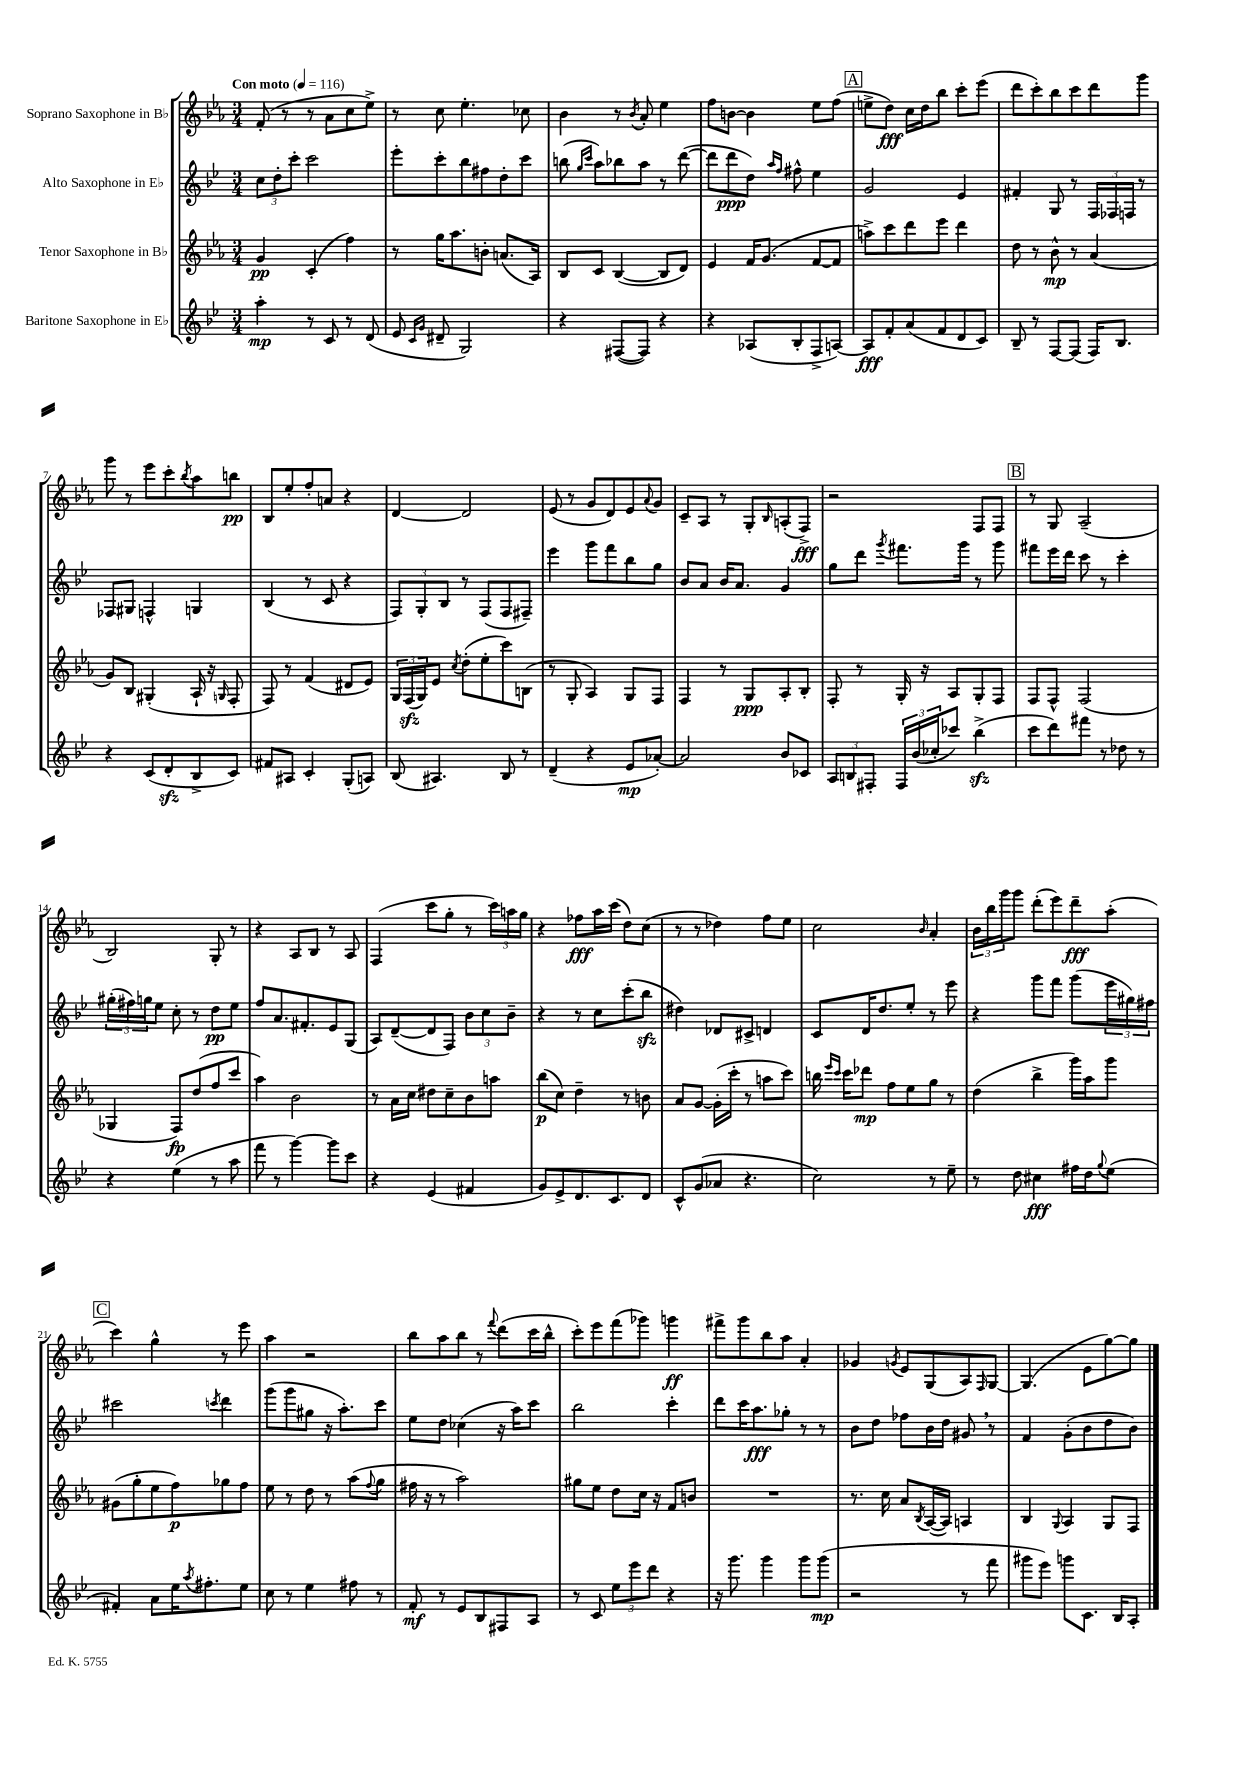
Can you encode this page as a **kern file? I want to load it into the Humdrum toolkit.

**kern	**dynam	**kern	**dynam	**kern	**dynam	**kern	**dynam
*part4	*part4	*part3	*part3	*part2	*part2	*part1	*part1
*staff4	*staff4	*staff3	*staff3	*staff2	*staff2	*staff1	*staff1
*I"Baritone Saxophone in E♭	*	*I"Tenor Saxophone in B♭	*	*I"Alto Saxophone in E♭	*	*I"Soprano Saxophone in B♭	*
*clefG2	*	*clefG2	*	*clefG2	*	*clefG2	*
*k[b-e-]	*	*k[b-e-a-]	*	*k[b-e-]	*	*k[b-e-a-]	*
*M3/4	*	*M3/4	*	*M3/4	*	*M3/4	*
*MM116	*	*MM116	*	*MM116	*	*MM116	*
=1	=1	=1	=1	=1	=1	=1	=1
!	!	!	!	!	!	!LO:TX:a:B:t=Con moto	!
4aa'\	mp	4g/	pp	12cc\L	.	(8f'/	.
.	.	.	.	12dd'\	.	.	.
.	.	.	.	.	.	8r	.
.	.	.	.	12ccc'\J	.	.	.
8r	.	(4c'/	.	2ccc\	.	8r	.
8c/	.	.	.	.	.	8a-\L	.
8r	.	4ff\)	.	.	.	8cc\	.
(8d/	.	.	.	.	.	8ee-^\J)	.
=2	=2	=2	=2	=2	=2	=2	=2
8e-/	.	8r	.	8eee-'\L	.	8r	.
16qqc/LL	.	.	.	.	.	.	.
16qqg/JJ	.	.	.	.	.	.	.
8d#X~/	.	16gg\KL	.	8ccc'\	.	8cc\	.
.	.	8.aa-\	.	.	.	.	.
2G/)	.	.	.	8bb-\	.	4.ee-'\	.
.	.	8bn'\J	.	8ff#X\	.	.	.
.	.	(8.an/L	.	8dd'\	.	.	.
.	.	.	.	8ccc\J	.	8cc-X\	.
.	.	16A-/Jk)	.	.	.	.	.
=3	=3	=3	=3	=3	=3	=3	=3
4r	.	8B-/L	.	(8bbn\	.	4b-\	.
.	.	.	.	16qqgg/LL	.	.	.
.	.	.	.	16qqccc/JJ	.	.	.
.	.	8c/J	.	8aa\L)	.	.	.
([8F#X/L	.	([4B-/	.	8bb-X\	.	8r	.
.	.	.	.	.	.	8qb-/	.
8F#/J])	.	.	.	8aa\J	.	8a-'/	.
4r	.	8B-/L]	.	8r	.	4ee-\	.
.	.	8d/J)	.	([8ddd\	.	.	.
=4	=4	=4	=4	=4	=4	=4	=4
4r	.	4e-/	.	8ddd\L]	.	8ff\L	.
.	.	.	.	8ddd\	ppp	[8bn\J	.
(8A-X/L	.	16f/KL	.	8dd\J)	.	4b\]	.
.	.	(8.g/J	.	.	.	.	.
.	.	.	.	16qqaa/LL	.	.	.
.	.	.	.	16qqff/JJ	.	.	.
8B-'/	.	.	.	8ff#X^^\	.	.	.
8F^/	.	[8f/L	.	4ee-\	.	8ee-\L	.
[8An/J)	.	8f/J]	.	.	.	(8ff\J	.
!!LO:REH:place=s1:t=A
=5	=5	=5	=5	=5	=5	=5	=5
8A/L]	fff	8aan^\L)	.	2g/	.	8een^\L	.
8f'/	.	8ccc\	.	.	.	8dd\J)	fff
(8a/	.	8ddd\	.	.	.	16cc\LL	.
.	.	.	.	.	.	16dd\J	.
8f/	.	8eee-\J	.	.	.	8bb-\J	.
8d/	.	4ddd\	.	4e-/	.	8ccc'\L	.
8c/J)	.	.	.	.	.	(8eee-\J	.
=6	=6	=6	=6	=6	=6	=6	=6
8B-~/	.	8dd\	.	4f#X'/	.	8ddd\L	.
8r	.	8r	.	.	.	8ccc'\)	.
[8F/L	.	8b-^^\	mp	8G/	.	8bb-\	.
(8F/J]	.	8r	.	8r	.	8ccc\	.
16F/KL)	.	(4a-/	.	24F/LL	.	8ddd\	.
.	.	.	.	24F-X/	.	.	.
8.B-/J	.	.	.	.	.	.	.
.	.	.	.	24Fn/JJ	.	.	.
.	.	.	.	8r	.	8ggg\J	.
!!LO:LB:g=z
=7	=7	=7	=7	=7	=7	=7	=7
4r	.	8g/L)	.	8F-X/L	.	8ggg\	.
.	.	8B-/J	.	8G#X/J	.	8r	.
(8c/L	.	(4G#X'/	.	4Fn^^/	.	8eee-\L	.
8dzz'/	.	.	.	.	.	8ccc'\	.
.	.	.	.	.	.	8qbb-/	.
8B-^/	.	16A-`/	.	4Gn/	.	8aa-\	.
.	.	16r	.	.	.	.	.
.	.	16qqGn/	.	.	.	.	.
8c/J)	.	8F'/	.	.	.	8bbn\J	pp
=8	=8	=8	=8	=8	=8	=8	=8
8f#X/L	.	8F/)	.	(4B-/	.	8B-/L	.
8A#X/J	.	8r	.	.	.	8ee-'/	.
4c'/	.	(4f/	.	8r	.	8ff'/	.
.	.	.	.	8c/	.	8an/J	.
(8G'/L	.	8d#X/L	.	4r	.	4r	.
8An/J)	.	8e-/J)	.	.	.	.	.
=9	=9	=9	=9	=9	=9	=9	=9
(8B-/	.	24G/LL	.	12F/L)	.	[4d/	.
.	.	(24Fzz/	.	.	.	.	.
.	.	24G/J)	.	12G'/	.	.	.
4.A#X/)	.	8e-/J	.	.	.	.	.
.	.	.	.	12B-/J	.	.	.
.	.	8qcc/	.	.	.	.	.
.	.	(8dd'\L	.	8r	.	2d/]	.
.	.	8ee-'\	.	(8F/L	.	.	.
8B-/	.	8ccc\)	.	8F/	.	.	.
8r	.	(8Bn\J	.	8F#X~/J)	.	.	.
=10	=10	=10	=10	=10	=10	=10	=10
(4d~/	.	8r	.	4eee-\	.	(8e-/	.
.	.	8G'/	.	.	.	8r	.
4r	.	4A-/)	.	8ggg\L	.	8g/L	.
.	.	.	.	8fff\	.	8d/)	.
8e-/L	mp	8G/L	.	8bb-\	.	8e-/	.
.	.	.	.	.	.	8qqa-/	.
[8a-X'/J)	.	8F/J	.	8gg\J	.	8g/J	.
=11	=11	=11	=11	=11	=11	=11	=11
2a-/]	.	4F/	.	8b-/L	.	8c~/L	.
.	.	.	.	8a/J	.	8A-/J	.
.	.	8r	.	16b-/KL	.	8r	.
.	.	.	.	8.a/J	.	.	.
.	.	8G/L	ppp	.	.	8G'/L	.
.	.	.	.	.	.	16qqB-/	.
8b-/L	.	8A-'/	.	4g/	.	(8An'/	.
8c-X/J	.	8B-'/J	.	.	.	8F^/J)	fff
=12	=12	=12	=12	=12	=12	=12	=12
12A/L	.	8F'/	.	8gg\L	.	2r	.
12Bn/	.	.	.	.	.	.	.
.	.	8r	.	8ddd\J	.	.	.
12F#X'/J	.	.	.	.	.	.	.
.	.	.	.	8qggg/	.	.	.
24F#/LL	.	16G'/	.	8.fff#X\L	.	.	.
(24b-/	.	.	.	.	.	.	.
.	.	16r	.	.	.	.	.
24cc-X'/J	.	.	.	.	.	.	.
8ccc-X/J)	.	8A-/L	.	.	.	.	.
.	.	.	.	16ggg\Jk	.	.	.
(4bb-zz^\	.	8G'/	.	8r	.	8F/L	.
.	.	8F/J	.	8ggg\	.	8F/J	.
!!LO:REH:place=s1:t=B
=13	=13	=13	=13	=13	=13	=13	=13
8ccc\L	.	8F/L	.	8fff#X\L	.	8r	.
8ddd\)	.	8F^^/J	.	16eee-\L	.	8G/	.
.	.	.	.	16ddd\JJ	.	.	.
8fff#X\J	.	(2F/	.	8ccc\	.	(2A-~/	.
8r	.	.	.	8r	.	.	.
8dd-X\	.	.	.	4ccc'\	.	.	.
8r	.	.	.	.	.	.	.
!!LO:LB:g=z
=14	=14	=14	=14	=14	=14	=14	=14
4r	.	4G-X/	.	(24gg#X'\LL	.	2B-/)	.
.	.	.	.	24ff#X\)	.	.	.
.	.	.	.	24ggn\J	.	.	.
.	.	.	.	8ee-\J	.	.	.
(4ee-\	.	8F/L)	fp	8cc'\	.	.	.
.	.	(8dd/	.	8r	.	.	.
8r	.	8ff/	.	8dd\L	pp	8G'/	.
8aa\	.	8ccc/J	.	8ee-\J	.	8r	.
=15	=15	=15	=15	=15	=15	=15	=15
8fff\	.	4aa-\)	.	8ff/L	.	4r	.
8r	.	.	.	8.a/	.	.	.
[4ggg\)	.	2b-\	.	.	.	8A-/L	.
.	.	.	.	8.f#X'/	.	.	.
.	.	.	.	.	.	8B-/J	.
8ggg\L]	.	.	.	8e-/	.	8r	.
8ccc\J	.	.	.	(8G/J	.	8A-/	.
=16	=16	=16	=16	=16	=16	=16	=16
4r	.	8r	.	8A/L)	.	(4F/	.
.	.	16a-\LL	.	([8d~/	.	.	.
.	.	16cc\JJ	.	.	.	.	.
(4e-/	.	8dd#X\L	.	8d/]	.	8ccc\L	.
.	.	8cc~\	.	8F/J)	.	8gg'\J	.
4f#X/	.	8b-\	.	12b-\L	.	8r	.
.	.	.	.	12cc\	.	.	.
.	.	8aan\J	.	.	.	24ccc\LL)	.
.	.	.	.	12b-~\J	.	24aan\	.
.	.	.	.	.	.	24gg\JJ	.
=17	=17	=17	=17	=17	=17	=17	=17
8g/L)	.	(8bb-\L	p	4r	.	4r	.
8e-^/	.	8cc\J)	.	.	.	.	.
8.d/	.	4dd~\	.	8r	.	8ff-X\L	fff
.	.	.	.	8cc\L	.	16aa-\L	.
8.c/	.	.	.	.	.	(16ccc\JJ	.
.	.	8r	.	(8ccc'\	.	8dd\L)	.
8d/J	.	8bn\	.	8bb-zz\J	.	(8cc\J	.
=18	=18	=18	=18	=18	=18	=18	=18
8c^^/L	.	8a-/L	.	4dd#X\)	.	8r	.
(8g/	.	[8g/J	.	.	.	8r	.
8a-X/J	.	(16g'\LL]	.	8d-X/L	.	4dd-X\)	.
.	.	16ccc'\JJ	.	.	.	.	.
4.r	.	8r	.	8c#X^/J	.	.	.
.	.	8aan\L	.	4dn/	.	8ff\L	.
.	.	8ccc\J)	.	.	.	8ee-\J	.
=19	=19	=19	=19	=19	=19	=19	=19
2cc\)	.	16bbn\	.	8c/L	.	2cc\	.
.	.	16qqeee-/LL	.	.	.	.	.
.	.	16qqccc/JJ	.	.	.	.	.
.	.	16ccc\KL	.	.	.	.	.
.	.	8ddd-X\J	mp	16d/K	.	.	.
.	.	.	.	8.dd/	.	.	.
.	.	8ff\L	.	.	.	.	.
.	.	8ee-\	.	8ee-'/J	.	.	.
.	.	.	.	.	.	16qqb-/	.
8r	.	8gg\J	.	8r	.	4a-'/	.
8ee-~\	.	8r	.	8eee-\	.	.	.
=20	=20	=20	=20	=20	=20	=20	=20
8r	.	(4dd\	.	4r	.	24b-\LL	.
.	.	.	.	.	.	24bb-\	.
.	.	.	.	.	.	24ggg\J	.
8dd\	.	.	.	.	.	8ggg\J	.
4cc#X\	fff	4bb-^\	.	8ggg\L	.	(8ddd'\L	.
.	.	.	.	8fff\J	.	8eee-\)	.
16ff#X\LL	.	16ggg\LL)	.	(8ggg\L	.	8ddd~\	fff
16dd\J	.	16aa-\J	.	.	.	.	.
8qqgg/	.	.	.	.	.	.	.
(8ee-\J	.	8ggg\J	.	24eee-\L	.	(8aa-'\J	.
.	.	.	.	24gg#X\)	.	.	.
.	.	.	.	24ff#X\JJ	.	.	.
!!LO:LB:g=z
!!LO:REH:place=s1:t=C
=21	=21	=21	=21	=21	=21	=21	=21
4f#X'/)	.	(8g#X\L	.	2ccc#X\	.	4ccc\)	.
.	.	8gg'\	.	.	.	.	.
8a\L	.	8ee-\	.	.	.	4gg^^\	.
16ee-\K	.	8ff\)	p	.	.	.	.
8qaa/	.	.	.	.	.	.	.
8.ff#X'\	.	.	.	.	.	.	.
.	.	.	.	8qcccn/	.	.	.
.	.	8gg-X\	.	4ddd\	.	8r	.
8ee-\J	.	8ff\J	.	.	.	8eee-\	.
=22	=22	=22	=22	=22	=22	=22	=22
8cc\	.	8ee-\	.	(8ggg\L	.	4aa-\	.
8r	.	8r	.	8ggg\	.	.	.
4ee-\	.	8dd\	.	8gg#X\J	.	2r	.
.	.	8r	.	16r	.	.	.
.	.	.	.	8.aa'\L)	.	.	.
8ff#X\	.	(8aa-\L	.	.	.	.	.
.	.	8qqff/	.	.	.	.	.
8r	.	8gg\J	.	8ccc\J	.	.	.
=23	=23	=23	=23	=23	=23	=23	=23
8f'/	mf	16ff#X\	.	8ee-\L	.	8bb-\L	.
.	.	16r	.	.	.	.	.
8r	.	8r	.	8dd\J	.	8aa-\	.
8e-/L	.	2aa-\)	.	(4cc-X\	.	8bb-\J	.
8B-/	.	.	.	.	.	8r	.
.	.	.	.	.	.	8qqfff/	.
8F#X/	.	.	.	16r	.	(8ddd\L	.
.	.	.	.	16aa\KL)	.	.	.
8A/J	.	.	.	8ccc\J	.	16ccc\L	.
.	.	.	.	.	.	16bb-^^\JJ	.
=24	=24	=24	=24	=24	=24	=24	=24
8r	.	8gg#X\L	.	2bb-\	.	8ccc'\L)	.
8c/	.	8ee-\J	.	.	.	8eee-\	.
12ee-\L	.	8dd\L	.	.	.	(8fff\	.
12eee-\	.	.	.	.	.	.	.
.	.	16cc\Jk	.	.	.	8ggg-X\J)	.
12ddd\J	.	.	.	.	.	.	.
.	.	16r	.	.	.	.	.
4r	.	8f/L	.	4ccc'\	.	4gggn\	ff
.	.	8bn/J	.	.	.	.	.
=25	=25	=25	=25	=25	=25	=25	=25
16r	.	2.r	.	8ddd\L	.	8fff#X^\L	.
8.ggg\	.	.	.	.	.	.	.
.	.	.	.	16ccc\K	.	8ggg\	.
.	.	.	.	8.aa\	fff	.	.
4ggg\	.	.	.	.	.	8bb-\	.
.	.	.	.	8gg-X'\J	.	8aa-\J	.
8ggg\L	.	.	.	8r	.	4a-'/	.
(8ggg\J	mp	.	.	8r	.	.	.
=26	=26	=26	=26	=26	=26	=26	=26
2r	.	8.r	.	8b-\L	.	4g-X/	.
.	.	.	.	8dd\J	.	.	.
.	.	16cc\	.	.	.	.	.
.	.	.	.	.	.	8qgn/	.
.	.	8a-/L	.	8ff-X\L	.	8e-/L	.
.	.	8qB-/	.	.	.	.	.
.	.	([16A-/L	.	16b-\L	.	(8G/	.
.	.	16A-/JJ])	.	16dd\JJ	.	.	.
8r	.	4An/	.	8g#X,/	.	8A-/)	.
.	.	.	.	.	.	16qqF/	.
8fff\	.	.	.	8r	.	[8G/J	.
=27	=27	=27	=27	=27	=27	=27	=27
8ggg#X\L	.	4B-/	.	4f/	.	(4.G/]	.
8eee-\J)	.	.	.	.	.	.	.
.	.	8qqG/	.	.	.	.	.
8gggn\L	.	4A-/	.	(8g'\L	.	.	.
8.c\J	.	.	.	8b-\	.	8e-\L	.
.	.	8G/L	.	8dd\	.	[8gg\)	.
16B-/KL	.	.	.	.	.	.	.
8A'/J	.	8F/J	.	8b-\J)	.	8gg\J]	.
==	==	==	==	==	==	==	==
*-	*-	*-	*-	*-	*-	*-	*-
